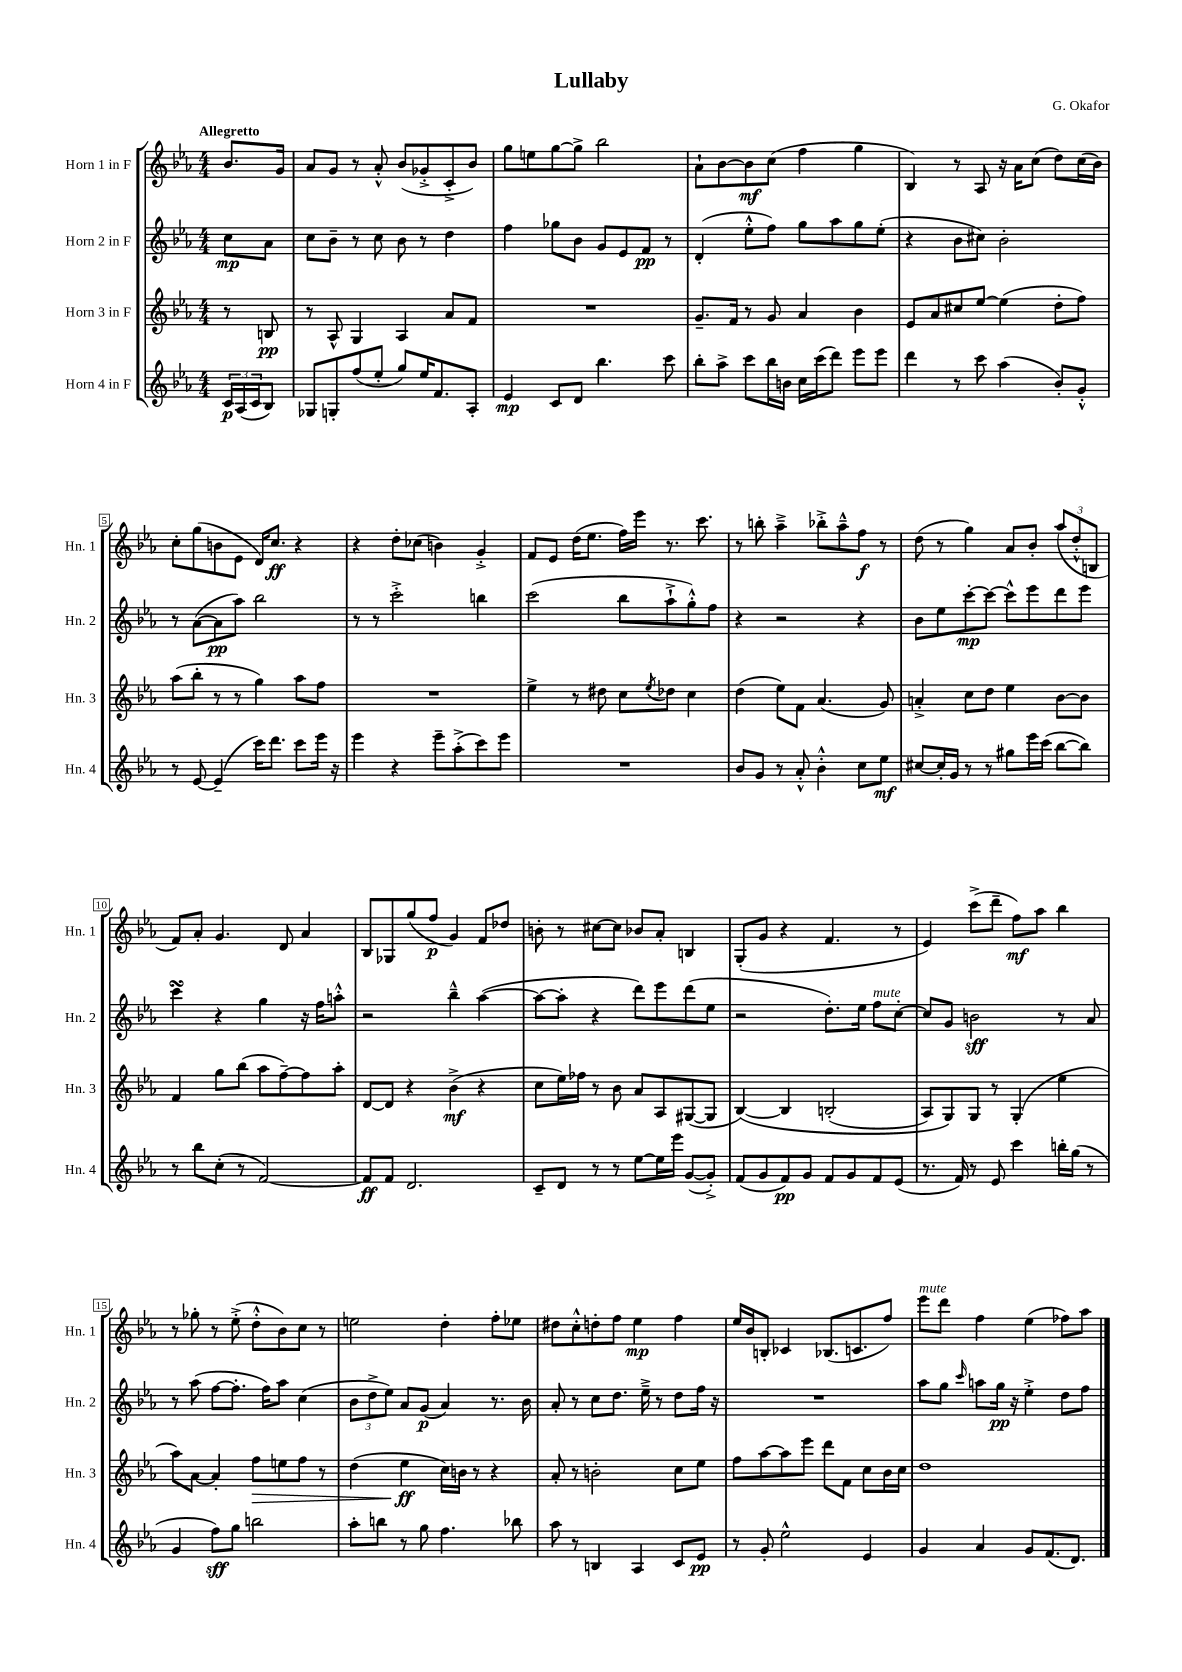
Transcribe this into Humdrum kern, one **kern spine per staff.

**kern	**kern	**kern	**kern
*staff4	*staff3	*staff2	*staff1
*clefG2	*clefG2	*clefG2	*clefG2
*k[b-e-a-]	*k[b-e-a-]	*k[b-e-a-]	*k[b-e-a-]
*M4/4	*M4/4	*M4/4	*M4/4
24c	8r	8cc	8.b-
(24A-	.	.	.
24c	.	.	.
8B-)	8B	8a-	.
.	.	.	16g
=	=	=	=
8G-	8r	8cc	8a-
8G'	8A-^^	8b-~	8g
(8ff	4G	8r	8r
8ee-'	.	8cc	8a-'^^
8gg)	4A-	8b-	(8b-
16ee-	.	8r	8g-'^
8.f	.	.	.
.	8a-	4dd	8c'^
8A-'	8f	.	8b-)
=	=	=	=
4e-	1r	4ff	8gg
.	.	.	8ee
8c	.	8gg-	[8gg
8d	.	8b-	8gg^]
4.bb-	.	8g	2bb-
.	.	8e-	.
.	.	8f	.
8ccc	.	8r	.
=	=	=	=
8bb-'	8.g~	(4d'	8a-`
8aa-^	.	.	[8b-
.	16f	.	.
8ccc	8r	8ee-'^^	8b-]
16bb-	8g	8ff)	(8cc
16b	.	.	.
16cc	4a-	8gg	4ff
(16ccc	.	.	.
8ddd)	.	8aa-	.
8eee-	4b-	8gg	4gg
8eee-	.	(8ee-'	.
=	=	=	=
4ddd	8e-	4r	4B-)
.	8a-	.	.
8r	8cc#	8b-	8r
8ccc	[8ee-	8cc#)	8A-
(4aa-	(4ee-]	2b-'	16r
.	.	.	16a-
.	.	.	(8cc
8b-')	8dd'	.	8dd)
8g'^^	8ff)	.	(16cc
.	.	.	16b-)
=	=	=	=
8r	(8aa-	8r	8cc'
[8e-	8bb-'	([8a-	(8gg
(4e-~]	8r	8a-]	8b
.	8r	8aa-)	8e-
16ccc)	4gg)	2bb-	16d)
8.ddd	.	.	8.cc
8ccc	8aa-	.	4r
16eee-	8ff	.	.
16r	.	.	.
=	=	=	=
4eee-	1r	8r	4r
.	.	8r	.
4r	.	2ccc'^	8dd'
.	.	.	(8cc-
8eee-~	.	.	4b)
(8aa-'^	.	.	.
8ccc)	.	4bb	4g'^
8eee-	.	.	.
=	=	=	=
1r	4ee-^	(2ccc	8f
.	.	.	8e-
.	8r	.	(16dd
.	.	.	8.ee-
.	8dd#	.	.
.	8cc	8bb-	16ff)
.	.	.	16eee-
.	8qee-	.	.
.	8dd-	8aa-`^	8.r
.	4cc	8gg'^^)	.
.	.	.	8.ccc
.	.	8ff	.
=	=	=	=
8b-	(4dd	4r	8r
8g	.	.	8bb'
8r	8ee-)	2r	4aa-~^
8a-'^^	8f	.	.
4b-'^^	(4.a-	.	8bb-'^
.	.	.	8aa-~^^
8cc	.	4r	8ff
8ee-	8g)	.	8r
=	=	=	=
[8cc#	4a'^	8b-	(8dd
16cc#']	.	8ee-	8r
16g	.	.	.
8r	8cc	[8ccc'	4gg)
8r	8dd	8ccc_	.
8gg#	4ee-	8ccc^^]	8a-
16eee-	.	8eee-	8b-'
(16ccc	.	.	.
[8bb-	[8b-	8ddd	(12aa-
.	.	.	12dd'^^
8bb-])	8b-]	8eee-	.
.	.	.	12B
=	=	=	=
8r	4f	4ccc	8f)
8bb-	.	.	8a-'
(8cc'	8gg	4r	4.g
8r	(8bb-	.	.
[2f)	8aa-	4gg	.
.	[8ff~)	.	8d
.	8ff]	16r	4a-
.	.	16ff	.
.	8aa-'	8aa'^^	.
=	=	=	=
8f]	[8d	2r	8B-
8f	8d]	.	8G-
2.d	4r	.	(8gg
.	.	.	8ff
.	(4b-^	4bb-~^^	4g)
.	4r	([4aa-	8f
.	.	.	8dd-
=	=	=	=
8c~	8cc	8aa-_	8b'
8d	16ee-)	8aa-']	8r
.	16ff-	.	.
8r	8r	4r	[8cc#
8r	8b-	.	8cc#]
[8ee-	8a-	8ddd)	8b-
16ee-]	8A-	8eee-	8a-'
16eee-	.	.	.
([8g	([8G#	(8ddd	4B
8g'^])	8G#]	8ee-	.
=	=	=	=
(8f	&([4B-)	2r	(8G'
8g	.	.	8g
8f)	4B-]	.	4r
8g	.	.	.
8f	(2B'	8.dd')	4.f
8g	.	.	.
.	.	16ee-	.
8f	.	8ff	.
(8e-	.	[8cc'	8r
=	=	=	=
8.r	8A-)	8cc]	4e-)
.	8G&)	8g	.
16f)	.	.	.
8r	8G	2b	(8ccc^
8e-	8r	.	8ddd~
4ccc	(4G'	.	8ff)
.	.	.	8aa-
16bb'	4ee-	8r	4bb-
(16gg	.	.	.
8r	.	8a-	.
=	=	=	=
4g	8aa-)	8r	8r
.	[8a-	(8aa-	8gg-'
8ff)	4a-']	[8ff	8r
8gg	.	8.ff']	(8ee-'^
2bb	8ff	.	8dd'^^
.	.	16ff)	.
.	8ee	8aa-	8b-)
.	8ff	(4cc	8cc
.	8r	.	8r
=	=	=	=
8aa-'	(4dd	12b-	2ee
.	.	12dd^	.
8bb	.	.	.
.	.	12ee-)	.
8r	4ee-	8a-	.
8gg	.	(8g	.
4.ff	16cc)	4a-)	4dd'
.	16b	.	.
.	8r	.	.
.	4r	8.r	8ff'
8bb-	.	.	8ee-
.	.	16b-	.
=	=	=	=
8aa-	8a-'	8a-'	8dd#
8r	8r	8r	8cc'^^
4B	2b'	8cc	8dd'
.	.	8.dd	8ff
4A-	.	.	4ee-
.	.	16ee-~^	.
.	.	8r	.
8c	8cc	8dd	4ff
8e-	8ee-	16ff	.
.	.	16r	.
=	=	=	=
8r	8ff	1r	16ee-
.	.	.	16b-
8g'	[8aa-	.	8B'
2ee-^^	8aa-]	.	4c-
.	8eee-	.	.
.	8ddd	.	(8.B-
.	8f	.	.
.	.	.	8.c
4e-	8cc	.	.
.	16b-	.	8ff)
.	16cc	.	.
=	=	=	=
4g	1dd	8aa-	8eee-
.	.	8gg	8ddd
.	.	16qqccc	.
4a-	.	8aa	4ff
.	.	16gg	.
.	.	16r	.
8g	.	4ee-'^	(4ee-
(8.f	.	.	.
.	.	8dd	8ff-)
8.d)	.	.	.
.	.	8ff	8aa-
==	==	==	==
*-	*-	*-	*-
